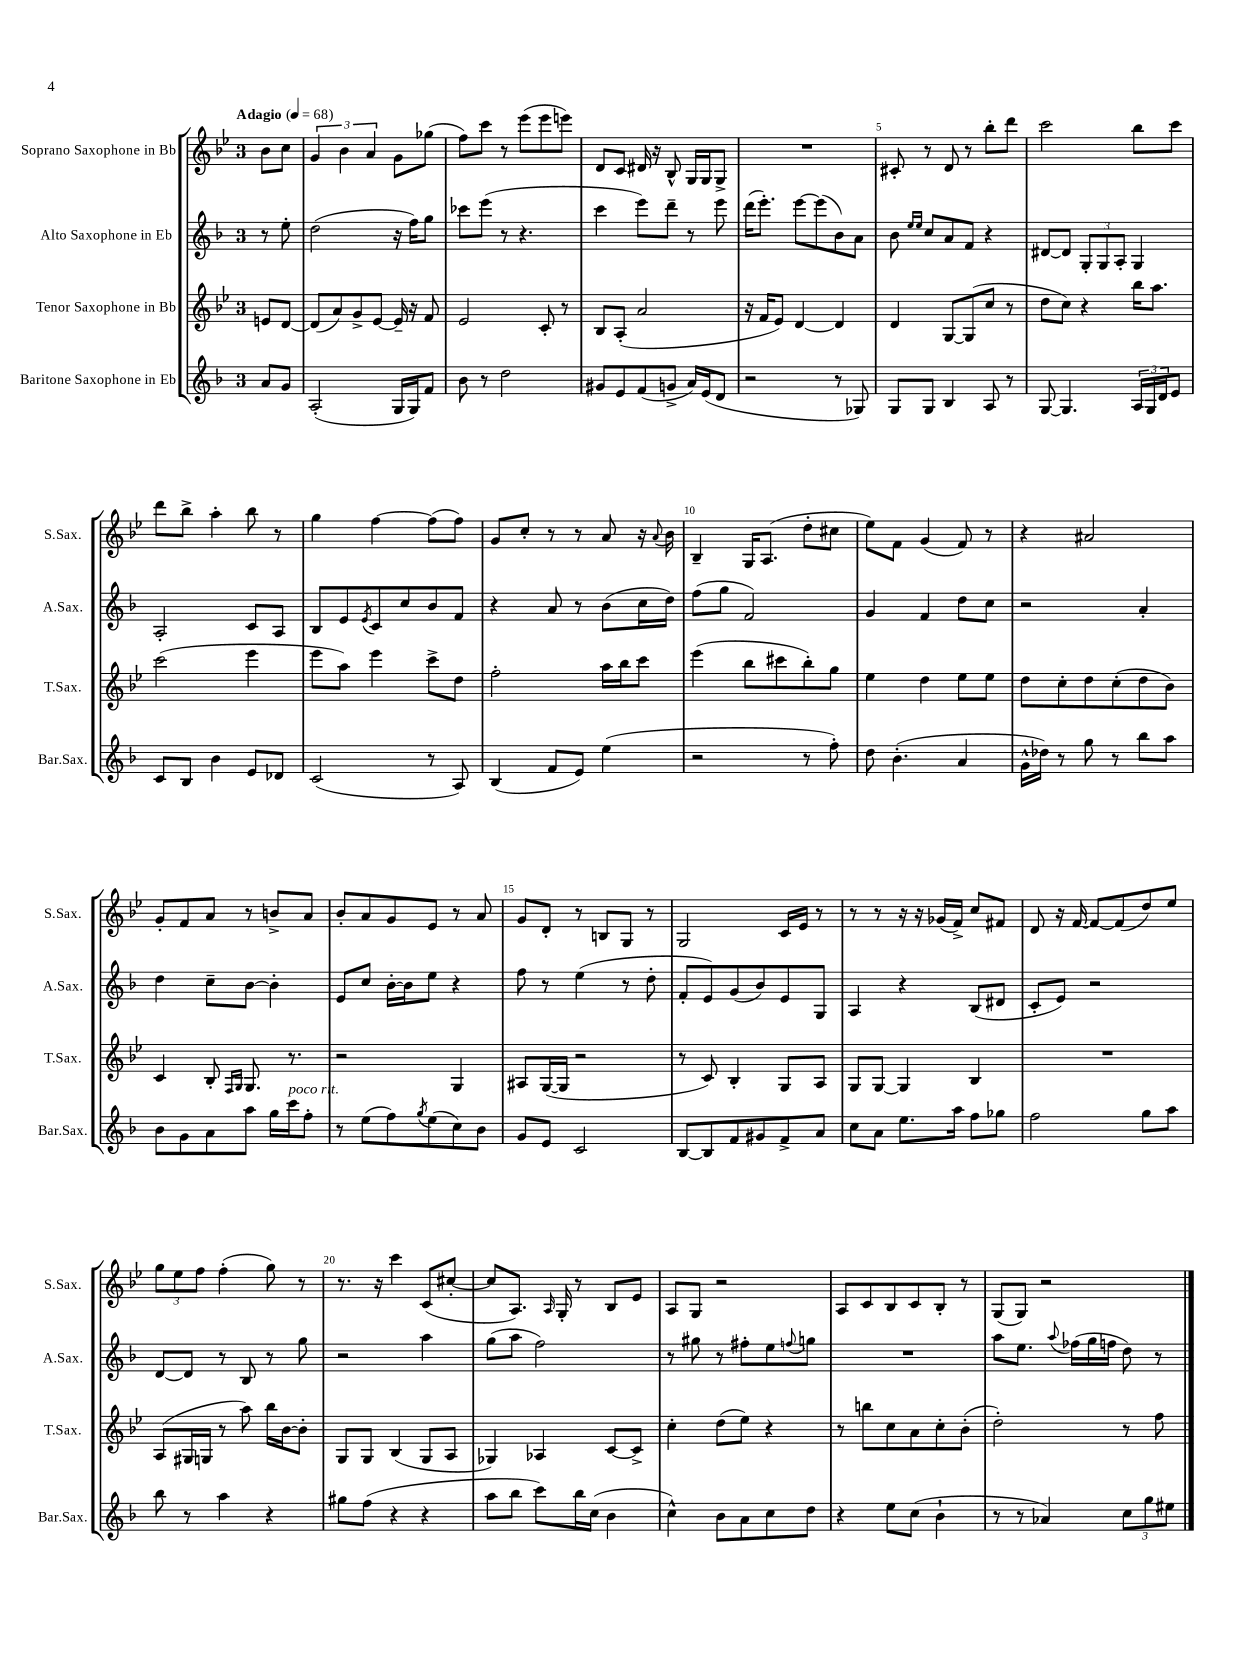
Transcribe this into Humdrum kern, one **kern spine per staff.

**kern	**kern	**kern	**kern
*part4	*part3	*part2	*part1
*staff4	*staff3	*staff2	*staff1
*I"Baritone Saxophone in Eb	*I"Tenor Saxophone in Bb	*I"Alto Saxophone in Eb	*I"Soprano Saxophone in Bb
*I'Bar.Sax.	*I'T.Sax.	*I'A.Sax.	*I'S.Sax.
*clefG2	*clefG2	*clefG2	*clefG2
*k[b-]	*k[b-e-]	*k[b-]	*k[b-e-]
*M3/4	*M3/4	*M3/4	*M3/4
*MM68	*MM68	*MM68	*MM68
=	=	=	=
!	!	!	!LO:TX:a:B:t=Adagio
8a/L	8en/L	8r	8b-\L
8g/J	[8d/J	8ee'\	8cc\J
=1	=1	=1	=1
(2A'/	(8d/L]	(2dd\	6g/
.	8a/)	.	.
.	.	.	6b-\
.	8g^/	.	.
.	.	.	6a/
.	[8e-/J	.	.
16G/LL	16e-~/]	16r	8g\L
16G/J)	16r	16ff\KL)	.
8f/J	8f/	8gg\J	(8gg-X\J
=2	=2	=2	=2
8b-\	2e-/	8ccc-X\L	8ff\L)
8r	.	(8eee\J	8ccc\J
2dd\	.	8r	8r
.	.	4.r	(8eee-\L
.	8c'/	.	8eee-\
.	8r	.	8eeen\J)
=3	=3	=3	=3
8g#X/L	8B-/L	4ccc\	8d/L
8e/	(8A'/J	.	8c/J
(8f/	2a/	8eee\L)	16d#X/
.	.	.	16r
8gn^/J	.	8ddd~\J	8B-^^/
16a/LL)	.	8r	16G/LL
(16e/J	.	.	16G/J
8d/J	.	8eee\	8G^/J
=4	=4	=4	=4
2r	16r	(16ddd\KL	2.r
.	16f/KL	8.eee'\J)	.
.	8e-/J)	.	.
.	[4d/	[8eee\L	.
.	.	(8eee\]	.
8r	4d/]	8b-\)	.
8G-X/)	.	8a\J	.
=5	=5	=5	=5
8G/L	4d/	8b-\	8c#X'/
.	.	16qqee/LL	.
.	.	16qqee/JJ	.
8G/J	.	8cc/L	8r
4B-/	[8G/L	8a/	8d/
.	(8G/]	8f/J	8r
8A/	8cc/J	4r	8bb-'\L
8r	8r	.	8ddd\J
=6	=6	=6	=6
[8G/	8dd\L	[8d#X/L	2ccc\
4.G/]	8cc\J)	8d#/J]	.
.	4r	12G'/L	.
.	.	12G/	.
.	.	12A'/J	.
24A/LL	16bb-\KL	4G/	8bb-\L
24G/	.	.	.
.	8.aa\J	.	.
24d/J	.	.	.
8e/J	.	.	8ccc\J
!!LO:LB:g=z
=7	=7	=7	=7
8c/L	(2ccc\	2A'/	8ddd\L
8B-/J	.	.	8bb-^\J
4b-\	.	.	4aa'\
8e/L	4eee-\	8c/L	8bb-\
8d-X/J	.	8A/J	8r
=8	=8	=8	=8
(2c/	8eee-\L	8B-/L	4gg\
.	8aa\J)	8e/	.
.	.	8qe/	.
.	4eee-\	8c/	[4ff\
.	.	8cc/	.
8r	8ccc^\L	8b-/	(8ff\L]
8A/)	8dd\J	8f/J	8ff\J)
=9	=9	=9	=9
(4B-/	2ff'\	4r	8g/L
.	.	.	8cc'/J
8f/L	.	8a/	8r
8e/J)	.	8r	8r
(4ee\	16aa\LL	(8b-\L	8a/
.	16bb-\J	.	.
.	8ccc\J	16cc\L	16r
.	.	.	8qqa/
.	.	16dd\JJ)	16b-\
=10	=10	=10	=10
2r	(4eee-\	(8ff\L	4B-~/
.	.	8gg\J	.
.	8bb-\L	2f/)	16G/KL
.	.	.	(8.A/J
.	8ccc#X\	.	.
8r	8bb-'\)	.	8dd'\L
8ff'\)	8gg\J	.	8cc#X\J
=11	=11	=11	=11
8dd\	4ee-\	4g/	8ee-\L)
(4.b-'\	.	.	8f\J
.	4dd\	4f/	(4g/
4a/	8ee-\L	8dd\L	8f/)
.	8ee-\J	8cc\J	8r
=12	=12	=12	=12
16g^^\LL	8dd\L	2r	4r
16dd-X\JJ)	.	.	.
8r	8cc'\	.	.
8gg\	8dd\	.	2a#X/
8r	(8cc'\	.	.
8bb-\L	8dd\	4a'/	.
8aa\J	8b-\J)	.	.
!!LO:LB:g=z
=13	=13	=13	=13
8b-\L	4c/	4dd\	8g'/L
8g\	.	.	8f/
8a\	8B-'/	8cc~\L	8a/J
.	16qqF/LL	.	.
.	16qqG/JJ	.	.
8aa\J	8.G/	[8b-\J	8r
16gg\LL	.	4b-'\]	8bn^/L
!LO:TX:a:i:t=poco rit.	!	!	!
16ccc\J	8.r	.	.
8ff'\J	.	.	8a/J
=14	=14	=14	=14
8r	2r	8e/L	8b-'/L
(8ee\L	.	8cc/J	8a/
8ff\)	.	[16b-'\LL	8g/
.	.	16b-\J]	.
8qgg/	.	.	.
(8ee\	.	8ee\J	8e-/J
8cc\)	4G/	4r	8r
8b-\J	.	.	8a/
=15	=15	=15	=15
8g/L	8A#X/L	8ff\	8g/L
8e/J	([16G/L	8r	8d'/J
.	16G/JJ]	.	.
2c/	2r	(4ee\	8r
.	.	.	8Bn/L
.	.	8r	8G/J
.	.	8dd'\	8r
=16	=16	=16	=16
[8B-/L	8r	8f'/L	2G/
8B-/]	8c/)	8e/)	.
8f/	4B-'/	(8g/	.
8g#X/	.	8b-/)	.
8f^/	8G/L	8e/	16c/LL
.	.	.	16e-/JJ
8a/J	8A/J	8G/J	8r
=17	=17	=17	=17
8cc\L	8G/L	4A/	8r
8a\J	[8G/J	.	8r
8.ee\L	4G/]	4r	16r
.	.	.	16r
.	.	.	(16g-X/LL
16aa\Jk	.	.	16f^/JJ)
8ff\L	4B-/	(8B-/L	8cc/L
8gg-X\J	.	8d#X/J	8f#X/J
=18	=18	=18	=18
2ff\	2.r	8c'/L	8d/
.	.	8e/J)	16r
.	.	.	[16f/
.	.	2r	8f/L_
.	.	.	(8f/]
8gg\L	.	.	8dd/)
8aa\J	.	.	8ee-/J
!!LO:LB:g=z
=19	=19	=19	=19
8bb-\	(8A/L	[8d/L	12gg\L
.	.	.	12ee-\
8r	16G#X/L	8d/J]	.
.	.	.	12ff\J
.	16Gn/JJ	.	.
4aa\	8r	8r	(4ff'\
.	8aa\)	8B-/	.
4r	16bb-\LL	8r	8gg\)
.	[16b-\J	.	.
.	8b-'\J]	8gg\	8r
=20	=20	=20	=20
8gg#X\L	8G/L	2r	8.r
(8ff\J	8G/J	.	.
.	.	.	16r
4r	(4B-/	.	4ccc\
4r	8G/L	4aa\	(8c/L
.	8A/J	.	[8cc#X'/J
=21	=21	=21	=21
8aa\L	4G-X/)	(8gg\L	8cc#/L]
8bb-\J	.	8aa\J	8.A/J)
8ccc\L)	4A-X/	2ff\)	.
.	.	.	16qqA/
.	.	.	16G'/
16bb-\L	.	.	8r
(16cc\JJ	.	.	.
4b-\	[8c/L	.	8B-/L
.	8c^/J]	.	8e-/J
=22	=22	=22	=22
4cc^^\)	4cc'\	8r	8A/L
.	.	8gg#X\	8G/J
8b-\L	(8dd\L	8r	2r
8a\	8ee-\J)	8ff#X'\L	.
8cc\	4r	8ee\	.
.	.	8qqffn/	.
8dd\J	.	8ggn\J	.
=23	=23	=23	=23
4r	8r	2.r	8A/L
.	8bbn\L	.	8c/
8ee\L	8cc\	.	8B-/
(8cc\J	8a\	.	8c/
4b-`\	8cc'\	.	8B-'/J
.	(8b-'\J	.	8r
=24	=24	=24	=24
8r	2dd'\)	8aa\L	(8G/L
8r	.	8.ee\J	8G/J)
4a-X/)	.	.	2r
.	.	8qqaa/	.
.	.	(16ff-X\LL	.
.	.	16gg\	.
.	.	16ffn\JJ	.
12cc\L	8r	8dd\)	.
12gg\	.	.	.
.	8ff\	8r	.
12ee#X\J	.	.	.
==	==	==	==
*-	*-	*-	*-
